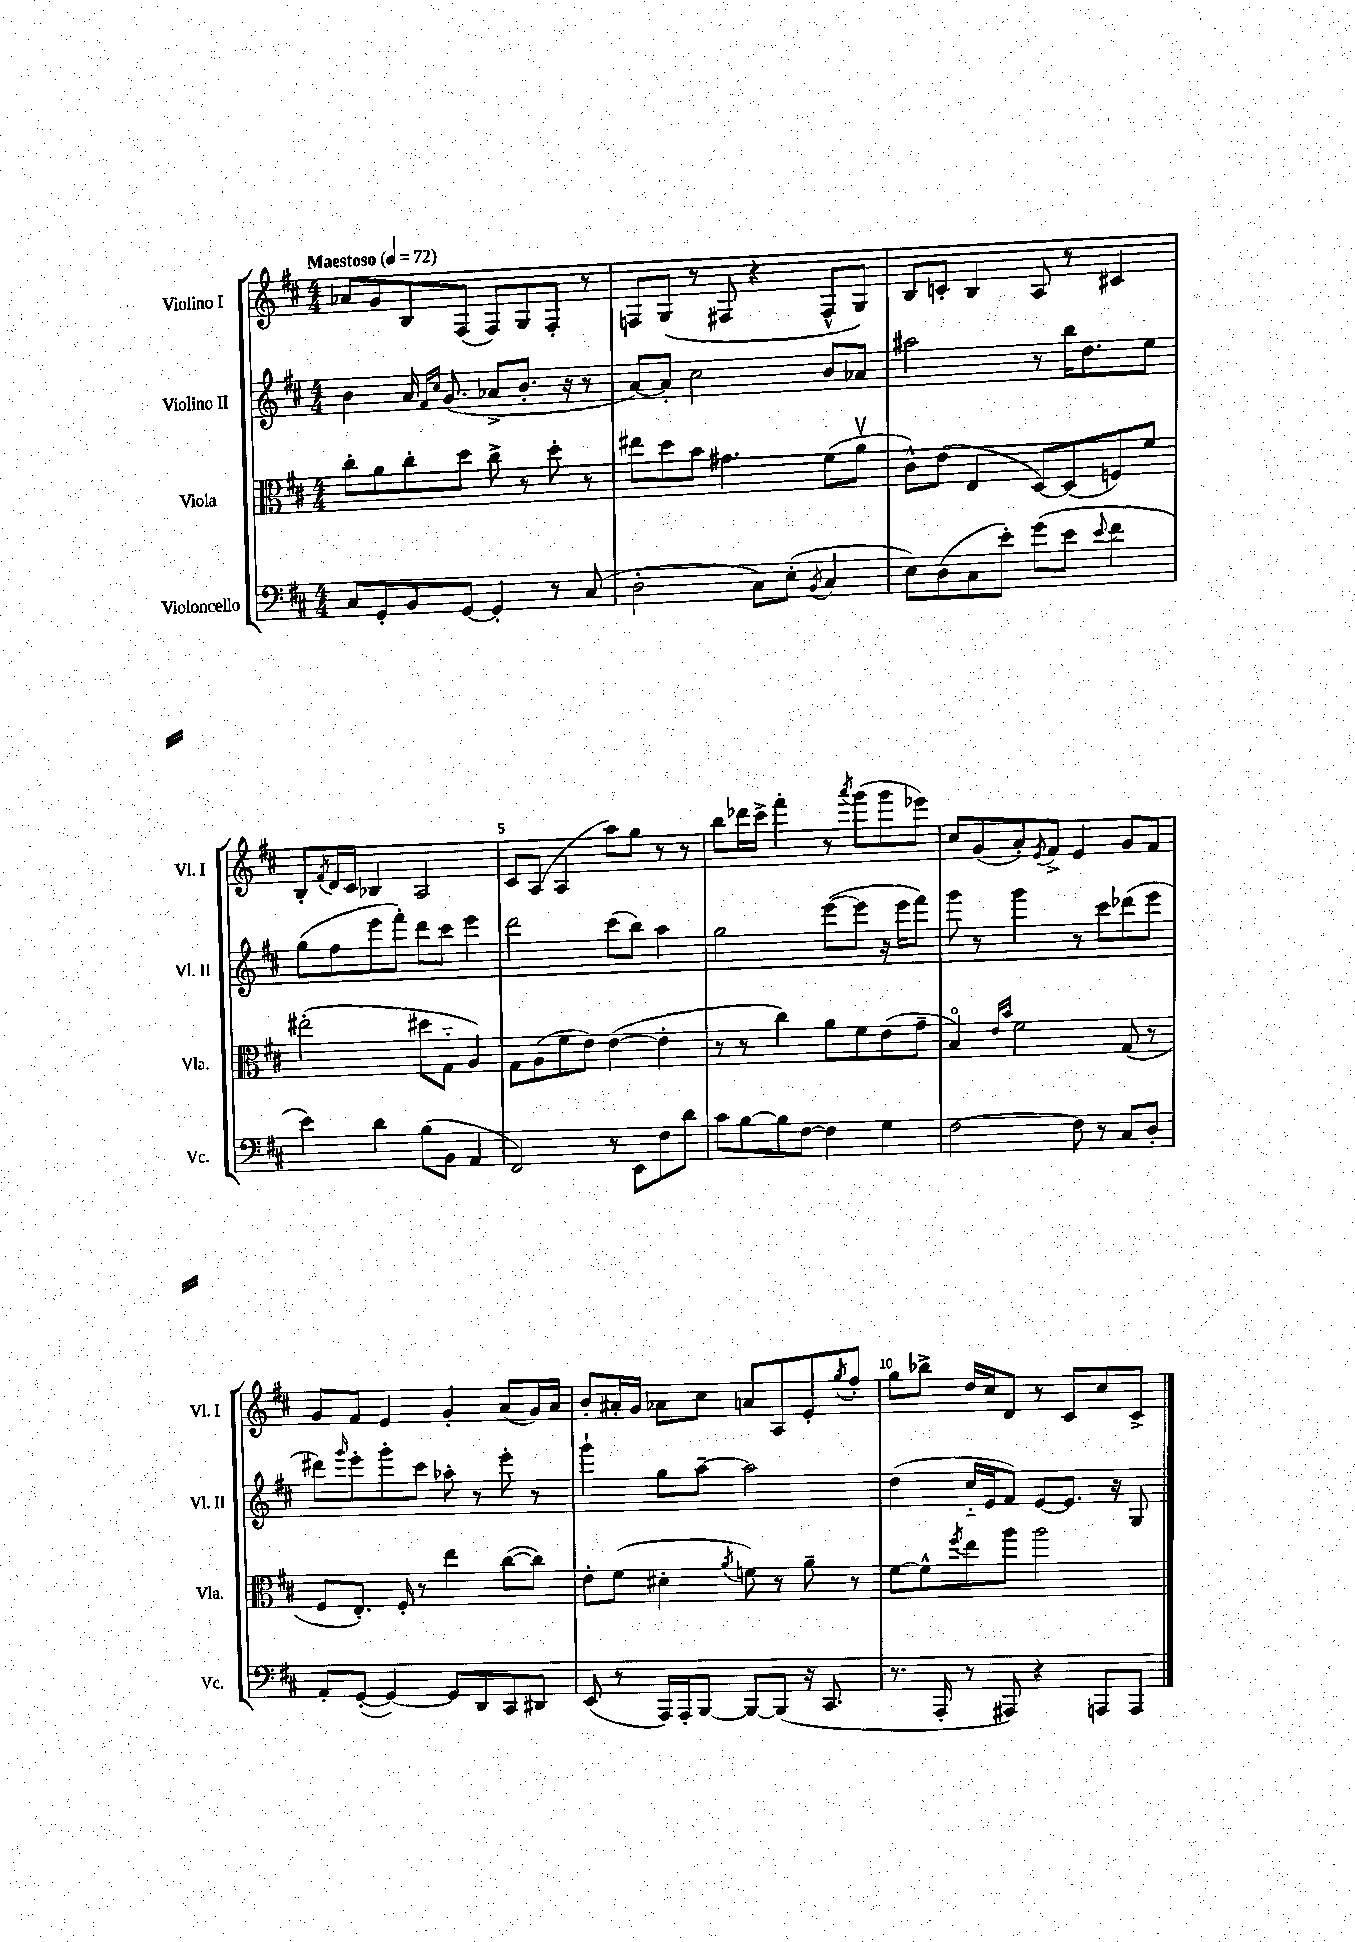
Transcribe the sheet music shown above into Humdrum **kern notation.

**kern	**kern	**kern	**kern
*staff4	*staff3	*staff2	*staff1
*clefF4	*clefC3	*clefG2	*clefG2
*k[f#c#]	*k[f#c#]	*k[f#c#]	*k[f#c#]
*M4/4	*M4/4	*M4/4	*M4/4
*MM72	*MM72	*MM72	*MM72
8C#	8cc#'	4b	8a-
8GG'	8a	.	8g
8BB	8cc#'	16a	8B
.	.	16qqf#	.
.	.	16qqcc#	.
.	.	(8.g	.
[8GG	8dd	.	(8F#
4GG']	8cc#^	8a-^	8F#)
.	8r	8.b'	8G
8r	8dd'	.	8F#'
.	.	16r	.
(8C#	8r	8r	8r
=	=	=	=
2D'	8ee#	[8a)	8F
.	8dd	8a']	(8G
.	8b	2cc#	8r
.	4.g#	.	8F#
8C#)	.	.	4r
(8E'	.	.	.
8qBB	.	.	.
4C#	(8f#	8b	8F#^^
.	8av	8a-	8G)
=	=	=	=
8E)	8c#^^)	2aa#	8B
(8D	(8e	.	8c'
8C#	4E	.	4B
8e')	.	.	.
(8g	[8D)	8r	8A
8e	(8D]	16bb	8r
.	.	8.dd	.
8qqe	.	.	.
4f#	8F)	.	4c#
.	8f#	8ee	.
=	=	=	=
4e)	(2ee#'	(8gg	8B'
.	.	.	8qf#
.	.	8ff#	16d
.	.	.	16c#
4d	.	8eee	4B-
.	.	8fff#')	.
(8B	8dd#	8ddd	2A
8BB	8G'~	8ccc#	.
4AA	4A)	4eee	.
=	=	=	=
2FF#)	8G	2ddd	8c#
.	(8A	.	(8A
.	8f#	.	4A
.	8e)	.	.
8r	([4e	(8ccc#	8aa)
8EE	.	8bb)	8gg
8F#	4e']	4aa	8r
8d	.	.	8r
=	=	=	=
8c#	8r	2gg	8bb
[8B	8r	.	16ddd-
.	.	.	16ccc#^
8B]	4cc#)	.	4fff#'
[8F#	.	.	.
4F#]	8a	([8eee	8r
.	.	.	8qaaa
.	8f#	8eee]	(8ggg
4G	(8e	16r	8ggg
.	.	16eee	.
.	8g~	8fff#)	8eee-)
=	=	=	=
[2F#	4Bo)	8ggg	8cc#
.	.	8r	(8g
.	16qqe	.	.
.	16qqb	.	.
.	2f#	4ggg	8a')
.	.	.	8qe
.	.	.	8f#^
8F#]	.	8r	4e
8r	.	8ccc#	.
8C#	(8G	(8ddd-	8g
8D'	8r	8eee	8f#
=	=	=	=
8AA'	8F#	8ddd#)	8g
.	.	16qqggg	.
([8GG'	8.E')	8eee'	8f#
4GG_)	.	8ggg'	4e
.	16F#'	.	.
.	8r	8ccc#	.
8GG]	4ee	8aa-'	4g'
8DD	.	8r	.
8CC#	([8cc#	8eee'	(8a
8DD#	8cc#])	8r	16g)
.	.	.	16a
=	=	=	=
(8EE	8e'	4ggg`	8b'
8r	(8f#	.	16a#'
.	.	.	16g
16AAA)	4d#'	8gg	8a-
16AAA'	.	.	.
[8BBB	.	[8aa~	8cc#
.	8qa	.	.
8BBB_	8f)	2aa]	8a
(8BBB]	8r	.	8A
16r	8a~	.	8e'
8.CC#	.	.	.
.	.	.	8qgg
.	8r	.	8ff#'
=	=	=	=
8.r	[8f#	(4dd	8gg
.	8f#^^]	.	8bb-^
16AAA'	.	.	.
.	8qff#	.	.
8r	8ee	16cc#'~	16dd
.	.	16e	16cc#
8AAA#)	8aa	8f#)	8d
4r	2aa	[8e	8r
.	.	8.e]	8c#
8AAA	.	.	8cc#
.	.	16r	.
8AAA	.	8G	8c#^
==	==	==	==
*-	*-	*-	*-
